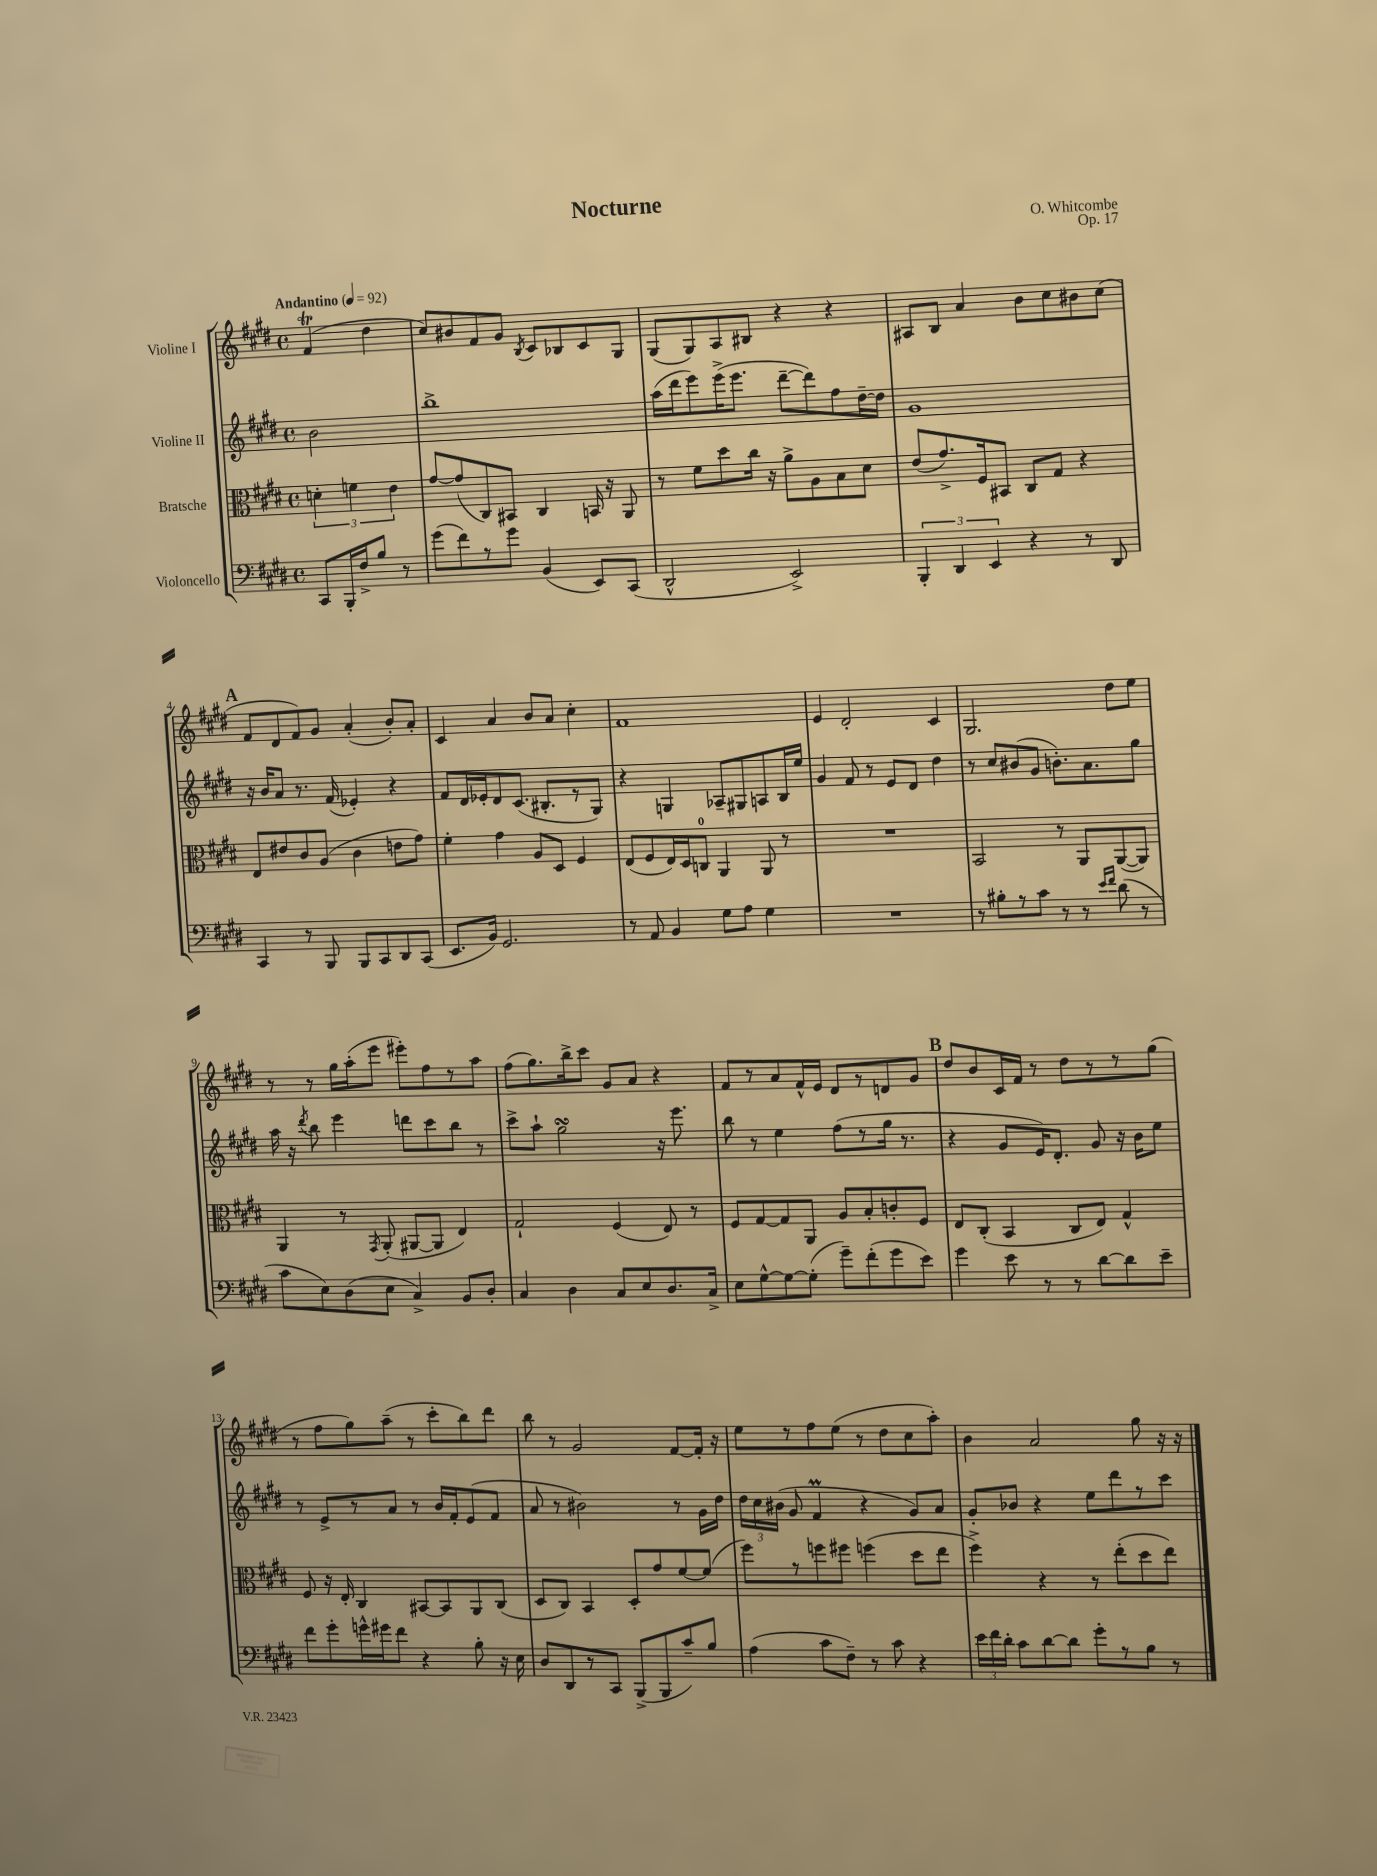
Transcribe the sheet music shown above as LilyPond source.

\header { title = "Nocturne" composer = "O. Whitcombe" opus = "Op. 17" }
<<
\new StaffGroup <<
\new Staff = "s0" \with { instrumentName = "Violine I" } {
    \clef treble \key e \major \defaultTimeSignature \time 4/4 \partial 2 \tempo "Andantino" 4 = 92
    \autoBeamOff fis'4\trill( dis''4 |
    cis''8[) bis'8 fis'8 gis'8] \acciaccatura { b8 } cis'8[ bes8 cis'8 gis8] |
    gis8[( gis8) a8 bis8] r4 r4 |
    ais8[ b8] a'4 b'8[ cis''8 bis'8 cis''8]( |
    \mark \markup { \bold "A" } fis'8[ dis'8 fis'8) gis'8] a'4-.( b'8[-.) a'8]-. |
    cis'4 a'4 b'8[ a'8] cis''4-. |
    fis'1 |
    e'4 dis'2-. cis'4 |
    gis2. dis''8[ e''8] |
    r8 r8 gis''16[ a''16-.( e'''8] eis'''8[-.) fis''8 r8 a''8] |
    fis''8[( gis''8.) b''16-> cis'''8] gis'8[ a'8] r4 |
    fis'8[ r8 a'8 fis'16-^ e'16] dis'8[ r8 d'8 gis'8] |
    \mark \markup { \bold "B" } dis''8[ b'8 cis'16 fis'16] r8 dis''8[ r8 r8 gis''8]( |
    r8 fis''8[ gis''8) a''8]--( r8 cis'''8[-. b''8) dis'''8] |
    b''8 r8 gis'2 fis'8[~ fis'16]-. r16 |
    e''8[ r8 fis''8 e''8]( r8 dis''8[ cis''8 a''8]-.) |
    b'4 a'2 gis''8 r16 r16 \bar "|." |
}
\new Staff = "s1" \with { instrumentName = "Violine II" } {
    \clef treble \key e \major \defaultTimeSignature \time 4/4 \partial 2
    \autoBeamOff b'2 |
    b''1-> |
    a''16[( dis'''16 e'''8) e'''16->( e'''8.] dis'''8[~-- dis'''8) fis''8 dis''16~-- dis''16] |
    gis'1 |
    \mark \markup { \bold "A" } r16 b'16[ a'8] r8. fis'16( ees'4-.) r4 |
    fis'8[ dis'16 ees'16-. dis'8 cis'8.]( bis8.[-. r8 gis8]) |
    r4 g4 aes8[-- gis8 a8 b16 e''16] |
    gis'4 fis'8 r8 e'8[ dis'8] dis''4 |
    r8 cis''8[ bis'8( gis'8] b'8.[-.) a'8. gis''8] |
    a''16 r16 \acciaccatura { dis'''8 } b''8 e'''4 d'''8[ cis'''8 b''8] r8 |
    cis'''8[-> a''8]-! gis''2\turn r16 e'''8. |
    b''8 r8 e''4 fis''8[( r8 gis''16] r8. |
    \mark \markup { \bold "B" } r4 gis'8[ e'16) dis'8.]-. gis'8 r16 b'16[ e''8] |
    r8 e'8[-> r8 a'8] r8 b'16[ fis'16-. e'8( fis'8] |
    a'8 r8 bis'2) r8 gis'16[ dis''16] |
    \tuplet 3/2 { dis''16[ cis''16 bis'16]( } gis'8 fis'4\prall r4 gis'8[) a'8] |
    gis'8[-. bes'8] r4 e''8[ dis'''8 r8 cis'''8] \bar "|." |
}
\new Staff = "s2" \with { instrumentName = "Bratsche" } {
    \clef alto \key e \major \defaultTimeSignature \time 4/4 \partial 2
    \autoBeamOff \tuplet 3/2 { d'4-. f'4 e'4 } |
    gis'8[~ gis'8( cis8) bis,8] cis4 b,16 r16 a,8 |
    r8 fis'8[ dis''8 cis''16] r16 a'8[-> a8 b8 dis'8] |
    e'8[( gis'8.->) fis16 bis,8] cis8[ gis8] r4 |
    \mark \markup { \bold "A" } e8[ eis'8 cis'8 a8]( cis'4 e'8[ gis'8]) |
    fis'4-. gis'4 a8[ dis8] fis4 |
    e8[( fis8 e16) dis16 c8]-0 a,4 a,8 r8 |
    R1 |
    b,2 r8 a,8[ a,8~( a,8]) |
    a,4 r8 \acciaccatura { gis,8 } a,8-.( ais,8[~ ais,8] e4) |
    gis2-! fis4( e8) r8 |
    fis8[ gis8~ gis8 a,8] a8[ b8-. c'8-. fis8] |
    \mark \markup { \bold "B" } e8[ cis8]-.( b,4 cis8[ e8]) gis4-^ |
    fis8 r16 e16-. cis4 bis,8[~ bis,8 a,8 cis8]( |
    dis8[ cis8]) b,4 dis8[-. gis'8 fis'8~ fis'8]( |
    fis''8[) r8 f''8 fis''8] f''4( dis''8[ e''8] |
    fis''4->) r4 r8 e''8[-.( dis''8 e''8]) \bar "|." |
}
\new Staff = "s3" \with { instrumentName = "Violoncello" } {
    \clef bass \key e \major \defaultTimeSignature \time 4/4 \partial 2
    \autoBeamOff cis,8[ b,,16-. fis16-> b8] r8 |
    gis'8[( fis'8) r8 gis'8] b,4( e,8[) cis,8]( |
    dis,2-^ e,2->) |
    \tuplet 3/2 { b,,4-. dis,4 e,4 } r4 r8 dis,8 |
    \mark \markup { \bold "A" } cis,4 r8 b,,8 b,,8[ cis,8 dis,8 cis,8]( |
    e,8.[ b,16]) gis,2. |
    r8 a,8 b,4 gis8[ a8] gis4 |
    R1 |
    r8 bis8[-. r8 cis'8] r8 r8 \grace { e'16[ fis'16] } dis'8( r8 |
    cis'8[ e8) dis8( e8] cis4->) b,8[ dis8]-. |
    cis4 dis4 cis8[ e8 dis8. cis16]-> |
    e8[ gis8~-^ gis8~ gis8]-.( gis'8[--) fis'8-.( gis'8 e'8]) |
    \mark \markup { \bold "B" } gis'4 e'8 r8 r8 dis'8[~ dis'8 e'8]-- |
    fis'8[ gis'8-. g'16-^ gis'16 fis'8] r4 b8-. r16 e16 |
    dis8[ dis,8 r8 cis,8] b,,8[->( b,,8 cis'8--) b8] |
    a4( cis'8[ fis8]--) r8 cis'8 r4 |
    \tuplet 3/2 { e'16[ fis'16 dis'16]-. } cis'8[ dis'8~ dis'8] gis'8[-. r8 b8] r8 \bar "|." |
}
>>
>>
